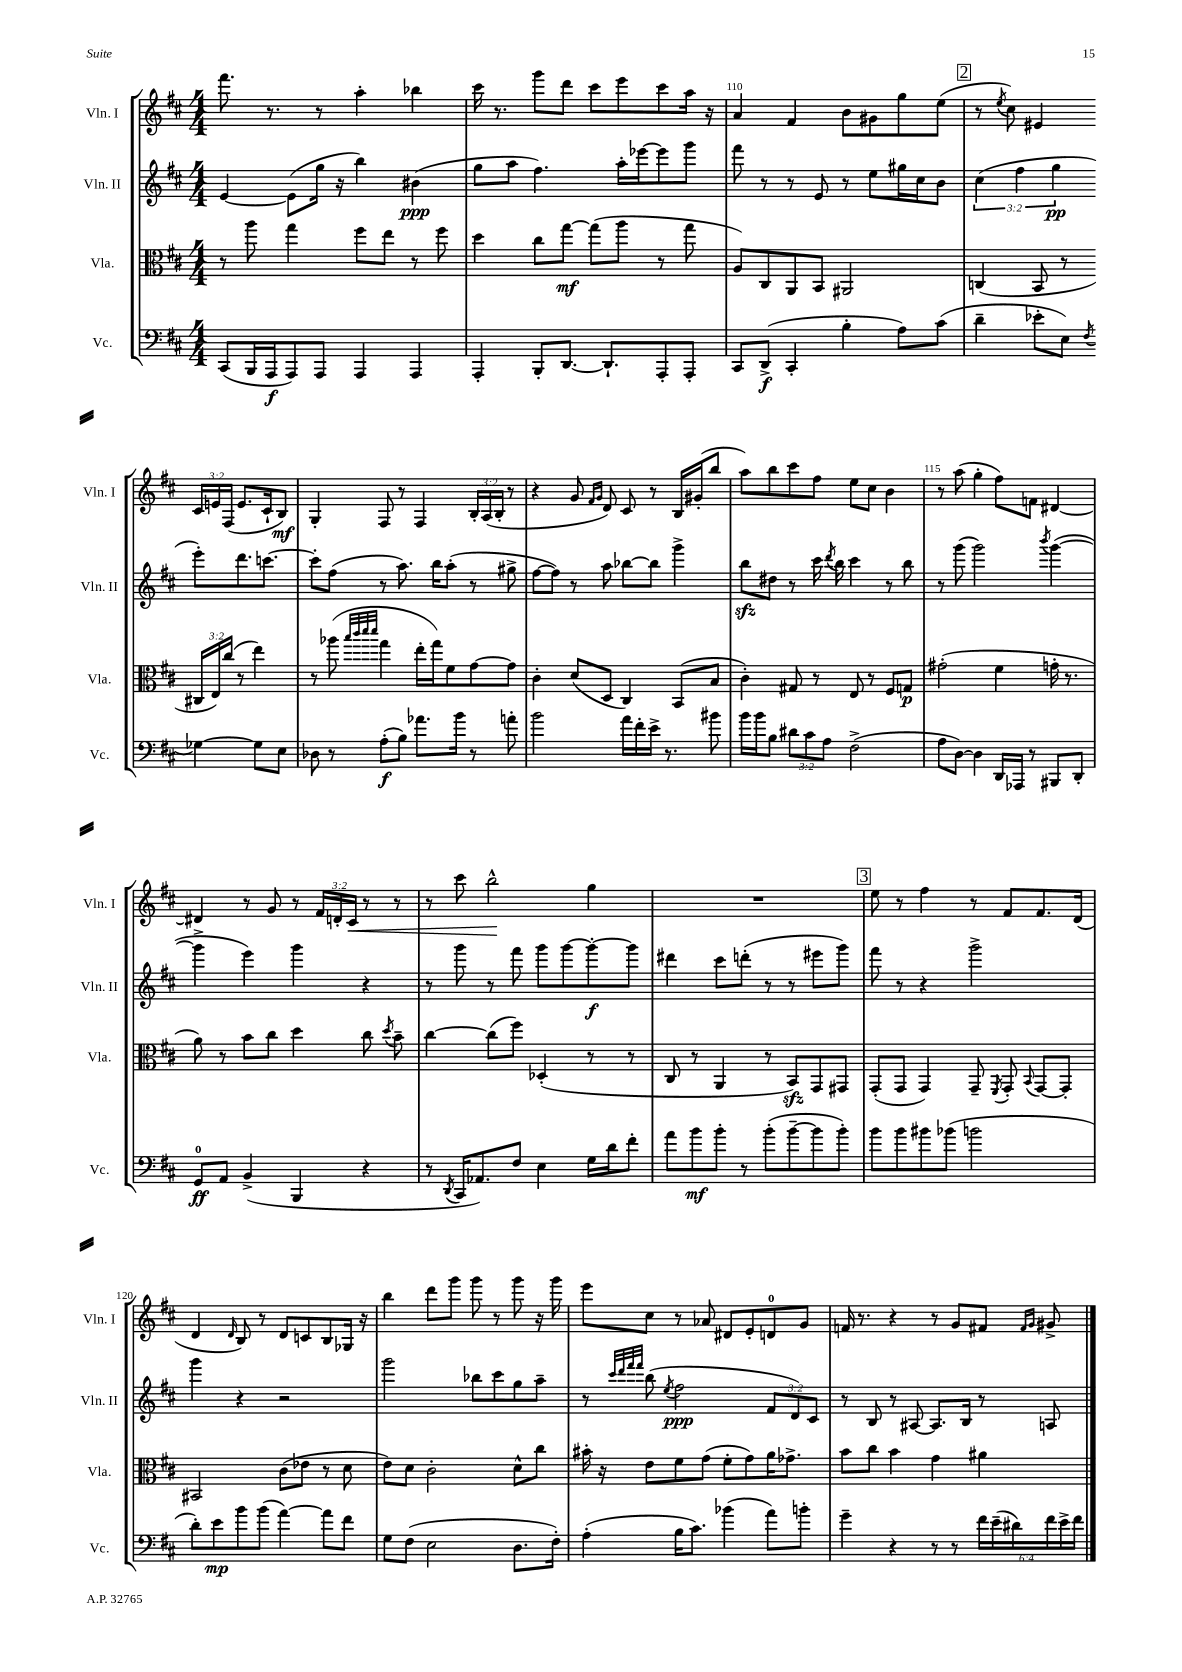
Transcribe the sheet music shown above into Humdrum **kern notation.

**kern	**dynam	**kern	**dynam	**kern	**dynam	**kern	**dynam
*part4	*part4	*part3	*part3	*part2	*part2	*part1	*part1
*staff4	*staff4	*staff3	*staff3	*staff2	*staff2	*staff1	*staff1
*I"Vc.	*	*I"Vla.	*	*I"Vln. II	*	*I"Vln. I	*
*I'Vc.	*	*I'Vla.	*	*I'Vln. II	*	*I'Vln. I	*
*clefF4	*	*clefC3	*	*clefG2	*	*clefG2	*
*k[f#c#]	*	*k[f#c#]	*	*k[f#c#]	*	*k[f#c#]	*
*M4/4	*	*M4/4	*	*M4/4	*	*M4/4	*
=108	=108	=108	=108	=108	=108	=108	=108
(8CC#/L	.	8r	.	[4e/	.	8.fff#\	.
16BBB/L	.	8aa\	.	.	.	.	.
16AAA/J	f	.	.	.	.	8.r	.
8AAA/)	.	4gg\	.	(8e\L]	.	.	.
8AAA/J	.	.	.	16gg\Jk	.	8r	.
.	.	.	.	16r	.	.	.
4AAA/	.	8ff#\L	.	4bb\)	.	4aa'\	.
.	.	8ee\J	.	.	.	.	.
4AAA/	.	8r	.	(4b#X\	ppp	4bb-X\	.
.	.	8ff#\	.	.	.	.	.
=109	=109	=109	=109	=109	=109	=109	=109
4AAA'/	.	4dd\	.	8gg\L	.	16ccc#\	.
.	.	.	.	.	.	8.r	.
.	.	.	.	8aa\J	.	.	.
8BBB'/L	.	8cc#\L	.	4.ff#\)	.	8ggg\L	.
[8.DD/J	.	[8gg\J	mf	.	.	8ddd\J	.
.	.	(8gg\L]	.	.	.	8ccc#\L	.
8.DD`/L]	.	.	.	.	.	.	.
.	.	8aa\J	.	16aa'\LL	.	8eee\	.
.	.	.	.	[16eee-X\J	.	.	.
8AAA'/	.	8r	.	8eee-\]	.	8ccc#\	.
8AAA'/J	.	8gg\	.	8ggg\J	.	16aa\Jk	.
.	.	.	.	.	.	16r	.
=110	=110	=110	=110	=110	=110	=110	=110
8CC#/L	.	8A/L)	.	8fff#\	.	4a/	.
(8DD^/J	f	8C#/	.	8r	.	.	.
4CC#'/	.	8AA/	.	8r	.	4f#/	.
.	.	8BB/J	.	8e/	.	.	.
4B'\	.	2AA#X/	.	8r	.	8b\L	.
.	.	.	.	8ee\L	.	8g#X\	.
8A\L)	.	.	.	16gg#X\L	.	8gg\	.
.	.	.	.	16cc#\J	.	.	.
(8c#\J	.	.	.	8b\J	.	(8ee\J	.
!!LO:REH:place=s1:t=2
=111	=111	=111	=111	=111	=111	=111	=111
4d~\	.	(4Cn/	.	(6cc#\	.	8r	.
.	.	.	.	.	.	8qee/	.
.	.	.	.	.	.	8cc#\)	.
.	.	.	.	6ff#\	.	.	.
8e-X'\L	.	8BB/	.	.	.	4e#X/	.
.	.	.	.	6gg\	pp	.	.
8E\J)	.	8r	.	.	.	.	.
8qF#/	.	.	.	.	.	.	.
[4G-X\	.	24C#X/LL	.	8eee'\L)	.	24c#/LL	.
.	.	24E/)	.	.	.	24en/	.
.	.	(24cc#/JJ	.	.	.	(24F#/JJ	.
.	.	8r	.	8.ddd\	.	8.e/L	.
8G-\L]	.	4ee\)	.	.	.	.	.
.	.	.	.	[8.cccn\J	.	16c#`/k	.
8E\J	.	.	.	.	.	8B/J)	mf
!!LO:LB:g=z
=112	=112	=112	=112	=112	=112	=112	=112
8D-X\	.	8r	.	8cccn'\L]	.	4G'/	.
8r	.	(8aa-X\	.	(8ff#\J	.	.	.
.	.	32qqbb/LLL	.	.	.	.	.
.	.	32qqccc#/	.	.	.	.	.
.	.	32qqddd/	.	.	.	.	.
.	.	32qqddd/JJJ	.	.	.	.	.
(8A'\L	f	4gg\	.	8r	.	8F#/	.
8B\J)	.	.	.	8.aa\)	.	8r	.
8.a-X\L	.	16ee'\LL	.	.	.	4F#/	.
.	.	16gg\J)	.	16bb\KL	.	.	.
.	.	8f#\	.	(8aa'\J	.	.	.
16b\Jk	.	.	.	.	.	.	.
8r	.	[8g\	.	8r	.	24B'/LL	.
.	.	.	.	.	.	(24A/	.
.	.	.	.	.	.	24B'/JJ	.
8an'\	.	8g\J]	.	8gg#X^\	.	8r	.
=113	=113	=113	=113	=113	=113	=113	=113
2b\	.	4c#'\	.	[8ff#\L	.	4r	.
.	.	.	.	8ff#\J])	.	.	.
.	.	(8d/L	.	8r	.	8g/	.
.	.	.	.	.	.	16qqf#/LL	.
.	.	.	.	.	.	16qqg/JJ	.
.	.	8D/J	.	8aa\	.	8d/)	.
16a\LL	.	4C#/)	.	[8bb-X\L	.	8c#/	.
16f#'\	.	.	.	.	.	.	.
16e^\JJ	.	.	.	8bb-\J]	.	8r	.
8.r	.	.	.	.	.	.	.
.	.	(8BB/L	.	4ggg^\	.	16B/LL	.
.	.	.	.	.	.	(16g#X'/J	.
8b#X\	.	8B/J	.	.	.	8bb/J	.
=114	=114	=114	=114	=114	=114	=114	=114
16b\LL	.	4c#'\)	.	8bbzz\L	.	8aa\L)	.
16b\J	.	.	.	.	.	.	.
8B\J	.	.	.	8dd#X\J	.	8bb\	.
12d#X\L	.	8G#X/	.	8r	.	8ccc#\	.
12c#\	.	.	.	.	.	.	.
.	.	8r	.	16ccc#\	.	8ff#\J	.
12A\J	.	.	.	.	.	.	.
.	.	.	.	8qddd/	.	.	.
.	.	.	.	16bb\	.	.	.
(2F#^\	.	8E/	.	4ccc#\	.	8ee\L	.
.	.	8r	.	.	.	8cc#\J	.
.	.	8F#/L	.	8r	.	4b\	.
.	.	8Gn/J	p	8bb\	.	.	.
=115	=115	=115	=115	=115	=115	=115	=115
8A\L	.	(2g#X'\	.	8r	.	8r	.
[8D\J)	.	.	.	(8ggg\	.	(8aa\	.
4D\]	.	.	.	2ggg\)	.	4gg'\	.
16DD/LL	.	4f#\	.	.	.	8ff#\L)	.
16AAA-X/JJ	.	.	.	.	.	.	.
8r	.	.	.	.	.	8fn\J	.
.	.	.	.	8qbbb/	.	.	.
8BBB#X/L	.	16gn'\	.	([4ggg\	.	[4d#X/	.
.	.	8.r	.	.	.	.	.
8DD'/J	.	.	.	.	.	.	.
!!LO:LB:g=z
=116	=116	=116	=116	=116	=116	=116	=116
8GG/L	ff	8a\)	.	4ggg^\]	.	4d#X/]	.
8AA/J	.	8r	.	.	.	.	.
(4BB^/	.	8b\L	.	4eee\)	.	8r	.
.	.	8cc#\J	.	.	.	8g/	.
4BBB/	.	4dd\	.	4ggg\	.	8r	.
.	.	.	.	.	.	24f#/LL	.
.	.	.	.	.	.	24dn'/	.
!	!	!	!	!	!	!	!LO:HP:b
.	.	.	.	.	.	24c#/JJ	<
4r	.	8cc#\	.	4r	.	8r	.
.	.	8qdd/	.	.	.	.	.
.	.	8b~\	.	.	.	8r	.
=117	=117	=117	=117	=117	=117	=117	=117
8r	.	[4cc#\	.	8r	.	8r	.
8qDD/	.	.	.	.	.	.	.
16CC#/KL	.	.	.	8ggg\	.	8ccc#\	.
8.AA-X/)	.	.	.	.	.	.	.
.	.	(8cc#\L]	.	8r	.	2bb^^\	.
8F#/J	.	8ff#\J)	.	8fff#\	.	.	.
4E\	.	(4D-X'/	.	8ggg\L	.	.	.
.	.	.	.	[8ggg\	.	.	.
16G\LL	.	8r	.	8ggg'\_	f	4gg\	[
16d\J	.	.	.	.	.	.	.
8f#'\J	.	8r	.	8ggg\J]	.	.	.
=118	=118	=118	=118	=118	=118	=118	=118
8a\L	.	8C#/	.	4ddd#X\	.	1r	.
8b\	mf	8r	.	.	.	.	.
8b'\J	.	4AA/	.	8ccc#\L	.	.	.
8r	.	.	.	(8dddn'\J	.	.	.
(8b'\L	.	8r	.	8r	.	.	.
[8b~\	.	8BBzz/L)	.	8r	.	.	.
8b\]	.	8GG/	.	8eee#X\L	.	.	.
8b'\J)	.	8GG#X/J	.	8ggg\J)	.	.	.
!!LO:REH:place=s1:t=3
=119	=119	=119	=119	=119	=119	=119	=119
8b\L	.	(8GG'/L	.	8fff#\	.	8ee\	.
8b\	.	8GG/J	.	8r	.	8r	.
8b#X\	.	4GG/)	.	4r	.	4ff#\	.
(8b-X\J	.	.	.	.	.	.	.
2bn\	.	8GG~/	.	2ggg^\	.	8r	.
.	.	8qFF#/	.	.	.	.	.
.	.	8GG'/	.	.	.	8f#/L	.
.	.	8qqBB/	.	.	.	.	.
.	.	[8GG/L	.	.	.	8.f#/	.
.	.	8GG'/J]	.	.	.	.	.
.	.	.	.	.	.	(16d/Jk	.
!!LO:LB:g=z
=120	=120	=120	=120	=120	=120	=120	=120
8d'\L)	.	2BB#X/	.	4ggg\	.	4d/	.
8e\	mp	.	.	.	.	.	.
.	.	.	.	.	.	16qqd/	.
8b\	.	.	.	4r	.	8B/)	.
(8b\J	.	.	.	.	.	8r	.
[4a\)	.	(8c#\L	.	2r	.	8d/L	.
.	.	8e-X\J	.	.	.	8cn/	.
8a\L]	.	8r	.	.	.	8B/	.
8f#\J	.	8d\	.	.	.	16G-X/Jk	.
.	.	.	.	.	.	16r	.
=121	=121	=121	=121	=121	=121	=121	=121
8G\L	.	8e\L)	.	2ggg\	.	4bb\	.
(8F#\J	.	8d\J	.	.	.	.	.
2E\	.	2c#'\	.	.	.	8ddd\L	.
.	.	.	.	.	.	8ggg\J	.
.	.	.	.	8bb-X\L	.	8ggg\	.
.	.	.	.	8ccc#\	.	8r	.
8.D\L	.	8d^^\L	.	8gg\	.	8ggg\	.
.	.	8cc#\J	.	8aa~\J	.	16r	.
16F#'\Jk)	.	.	.	.	.	16ggg\	.
=122	=122	=122	=122	=122	=122	=122	=122
(4A'\	.	16b#X'\	.	8r	.	8eee\L	.
.	.	16r	.	.	.	.	.
.	.	.	.	32qqccc#/LLL	.	.	.
.	.	.	.	32qqddd/	.	.	.
.	.	.	.	32qqfff#/	.	.	.
.	.	.	.	32qqfff#/JJJ	.	.	.
.	.	8e\L	.	(8bb\	.	8cc#\J	.
.	.	.	.	8qee/	.	.	.
16B\KL	.	8f#\	.	2ff#\	ppp	8r	.
8.c#\J)	.	.	.	.	.	.	.
.	.	(8g\J	.	.	.	8a-X/	.
(4b-X\	.	8f#'\L	.	.	.	8d#X/L	.
.	.	8g\)	.	.	.	8e'/	.
8a\L)	.	16a\K	.	12f#/L	.	8dn/	.
.	.	8.g-X^\J	.	.	.	.	.
.	.	.	.	12d/)	.	.	.
8bn'\J	.	.	.	.	.	8g/J	.
.	.	.	.	12c#/J	.	.	.
=123	=123	=123	=123	=123	=123	=123	=123
4g~\	.	8b\L	.	8r	.	16fn/	.
.	.	.	.	.	.	8.r	.
.	.	8cc#\J	.	8B/	.	.	.
4r	.	4b\	.	8r	.	4r	.
.	.	.	.	[8A#X/	.	.	.
8r	.	4g\	.	8.A#/L]	.	8r	.
8r	.	.	.	.	.	8g/L	.
.	.	.	.	16B/Jk	.	.	.
24f#\LL	.	4a#X\	.	8r	.	8f#X/J	.
(24e~\	.	.	.	.	.	.	.
24d#X\)	.	.	.	.	.	.	.
.	.	.	.	.	.	16qqf#/LL	.
.	.	.	.	.	.	16qqg/JJ	.
24f#\	.	.	.	8An/	.	8g#X^/	.
24e^\	.	.	.	.	.	.	.
24f#\JJ	.	.	.	.	.	.	.
==	==	==	==	==	==	==	==
*-	*-	*-	*-	*-	*-	*-	*-
